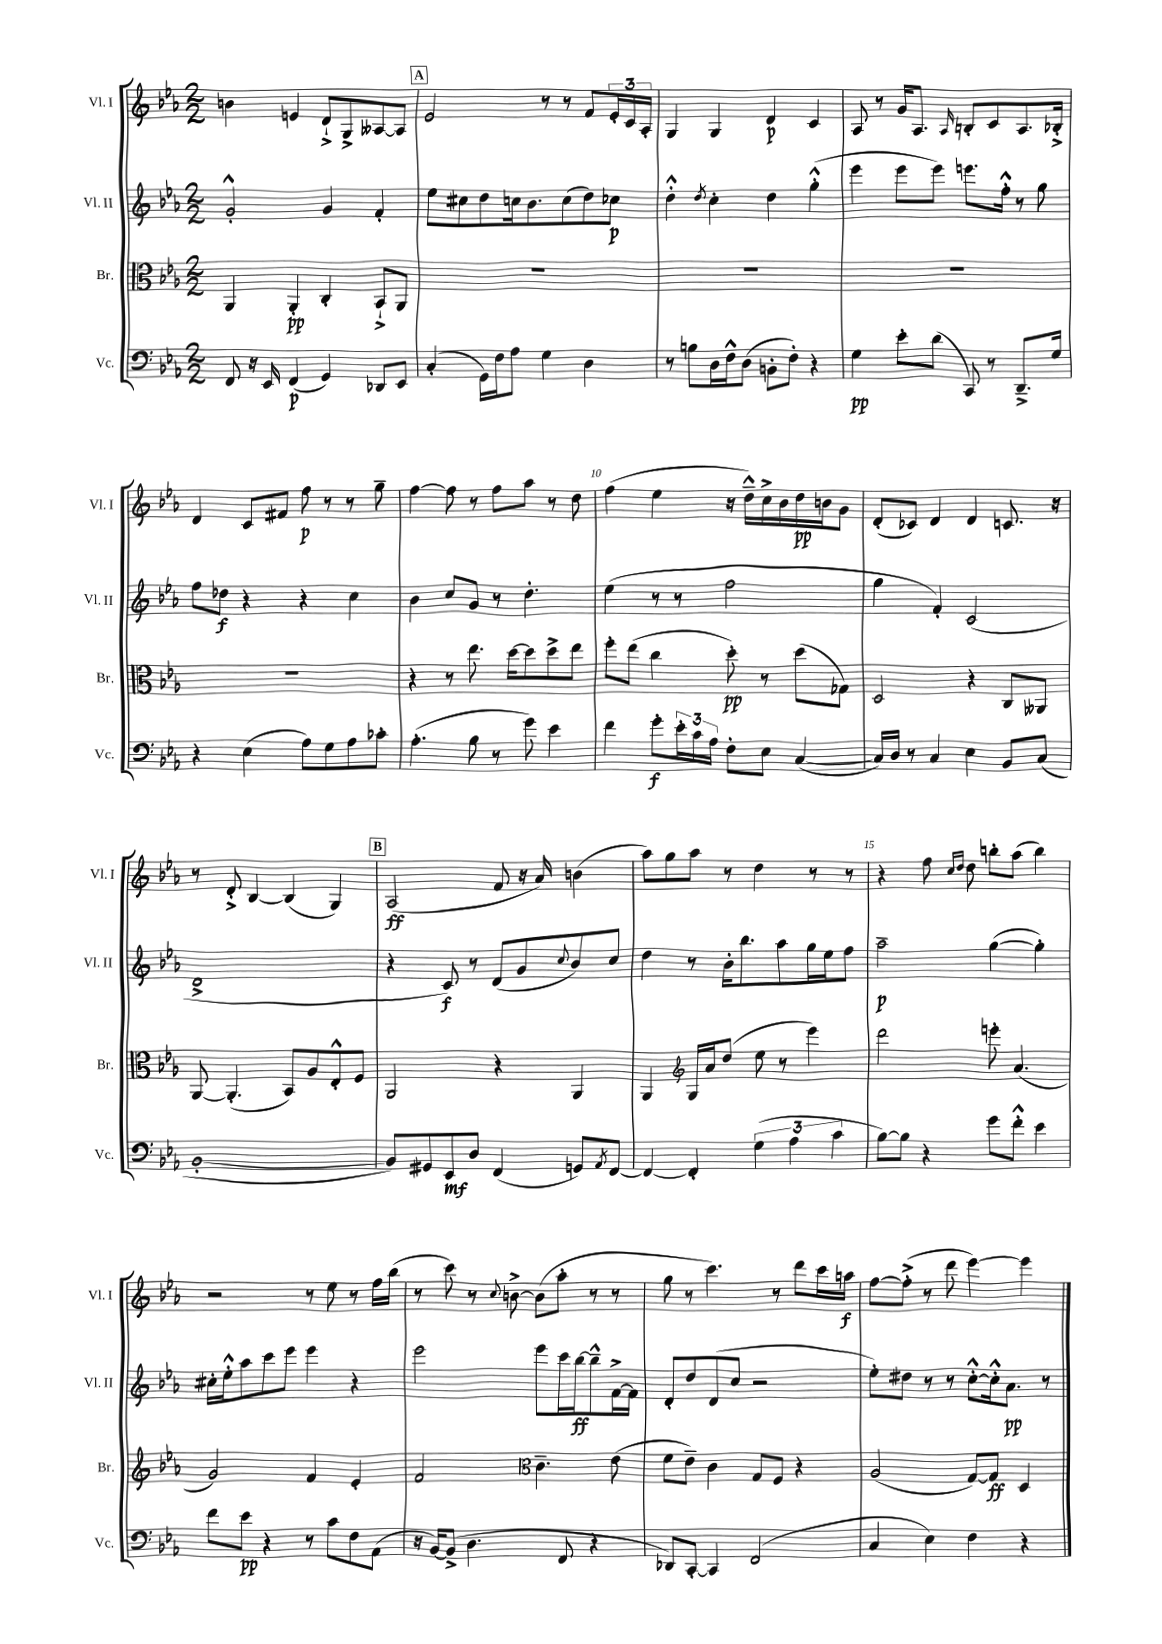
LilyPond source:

<<
\new StaffGroup <<
\new Staff = "s0" \with { instrumentName = "Vl. I" shortInstrumentName = "Vl. I" } {
    \clef treble \key ees \major \numericTimeSignature \time 2/2
    b'4 e'4 d'8-!-> g8-> aeses8~ aeses8 |
    \mark \markup { \box "A" } ees'2 r8 r8 f'8 \tuplet 3/2 { ees'16-. c'16 aes16-. } |
    g4 g4 d'4\p c'4 |
    aes8 r8 g'16 aes8. \grace { aes16 } b8-. c'8 aes8. bes16-.-> |
    d'4 c'8 fis'8 f''8\p r8 r8 g''8-- |
    f''4~ f''8 r8 f''8 aes''8 r8 d''8 |
    f''4( ees''4 r16 d''16---^) c''16-> bes'16 d''16\pp b'16 g'8 |
    d'8-.( ces'8) d'4 d'4 c'8. r16 |
    r8 d'8-.-> bes4~ bes4( g4) |
    \mark \markup { \box "B" } aes2\ff( f'8 r16 aes'16) b'4( |
    aes''8) g''8 aes''8 r8 d''4 r8 r8 |
    r4 f''8 \grace { c''16 d''16 } d''8 b''8-. aes''8( b''4) |
    r2 r8 ees''8 r8 f''16 bes''16( |
    r8 c'''8) r8 \appoggiatura { c''8 } b'8~-> b'8( aes''8-. r8 r8 |
    g''8 r8 c'''4.) r8 d'''8 c'''16 a''16\f |
    f''8~ f''8-.->( r8 d'''8 ees'''4~) ees'''4 \bar "|." |
}
\new Staff = "s1" \with { instrumentName = "Vl. II" shortInstrumentName = "Vl. II" } {
    \clef treble \key ees \major \numericTimeSignature \time 2/2
    g'2-.-^ g'4 f'4-. |
    \mark \markup { \box "A" } ees''8 cis''8 d''8 c''16 bes'8. c''8( d''8) ces''8\p |
    d''4-.-^ \acciaccatura { d''8 } c''4-. d''4 g''4-.-^( |
    ees'''4 ees'''8 ees'''8) e'''8. f''16-.-^ r8 g''8 |
    f''8 des''8\f r4 r4 c''4 |
    bes'4 c''8 g'8 r8 d''4.-. |
    ees''4( r8 r8 f''2 |
    g''4 f'4-.) c'2( |
    d'1-> |
    \mark \markup { \box "B" } r4 c'8\f) r8 d'8( g'8 \appoggiatura { c''8 } bes'8) c''8 |
    d''4 r8 bes'16-. bes''8. aes''8 g''16 ees''16 f''8 |
    aes''2--\p g''4~( g''4-.) |
    cis''16-. ees''16-.-^ aes''8 c'''8 ees'''8 ees'''4 r4 |
    ees'''2 ees'''8 c'''16 bes''16~\ff bes''8---^ f'16~-> f'16 |
    d'8-. d''8 d'8( c''8 r2 |
    ees''8-.) dis''8 r8 r8 c''8~-.-^ c''16-.-^ aes'8.\pp r8 \bar "|." |
}
\new Staff = "s2" \with { instrumentName = "Br." shortInstrumentName = "Br." } {
    \clef alto \key ees \major \numericTimeSignature \time 2/2
    aes,4 aes,4-.\pp c4-. bes,8-!-> aes,8 |
    \mark \markup { \box "A" } R1 |
    R1 |
    R1 |
    R1 |
    r4 r8 ees''8. d''16~ d''8 d''8-> ees''8 |
    f''8-. ees''8( c''4 d''8-.\pp) r8 d''8( ges8) |
    d2 r4 c8 aeses,8 |
    aes,8~ aes,4.-.( bes,8) aes8 ees8-.-^ f8 |
    \mark \markup { \box "B" } aes,2 r4 aes,4 |
    aes,4 \clef treble g16 aes'16 d''8( ees''8 r8 ees'''4) |
    d'''2 e'''8-. aes'4.( |
    g'2) f'4 ees'4-. |
    f'2 \clef alto c'4.-- ees'8( |
    f'8 ees'8--) c'4 g8 f8 r4 |
    aes2( g8~) g8\ff d4 \bar "|." |
}
\new Staff = "s3" \with { instrumentName = "Vc." shortInstrumentName = "Vc." } {
    \clef bass \key ees \major \numericTimeSignature \time 2/2
    f,8 r16 ees,16 f,4\p( g,4) des,8 ees,8 |
    \mark \markup { \box "A" } c4-.( g,16) f16 aes8 g4 d4 |
    r8 b8 d16 f16-^ d8( b,8-. f8-.) r4 |
    g4\pp ees'8-. d'8( c,8) r8 d,8.---> g16 |
    r4 ees4( aes8) g8 aes8 ces'8-. |
    aes4.-.( bes8 r8 g'8) ees'4 |
    f'4 g'8-.\f \tuplet 3/2 { ees'16-. c'16 aes16 } f8-. ees8 c4~( |
    c16) d16 r8 c4 ees4 bes,8 c8( |
    bes,1~-. |
    \mark \markup { \box "B" } bes,8) gis,8 ees,8\mf d8 f,4( g,8) \acciaccatura { aes,8 } f,8~ |
    f,4~ f,4-. \tuplet 3/2 { g4( aes4 c'4 } |
    bes8~) bes8 r4 g'8 f'8-.-^ ees'4 |
    f'8 ees'8\pp r4 r8 c'8 f8 aes,8( |
    r16 bes,16~) bes,8->( d4. f,8 r4 |
    des,8) c,8~-. c,4 f,2( |
    c4 ees4) f4 r4 \bar "|." |
}
>>
>>
\layout { \context { \Score currentBarNumber = #4 \override BarNumber.break-visibility = ##(#f #t #t) barNumberVisibility = #(every-nth-bar-number-visible 5) } }
